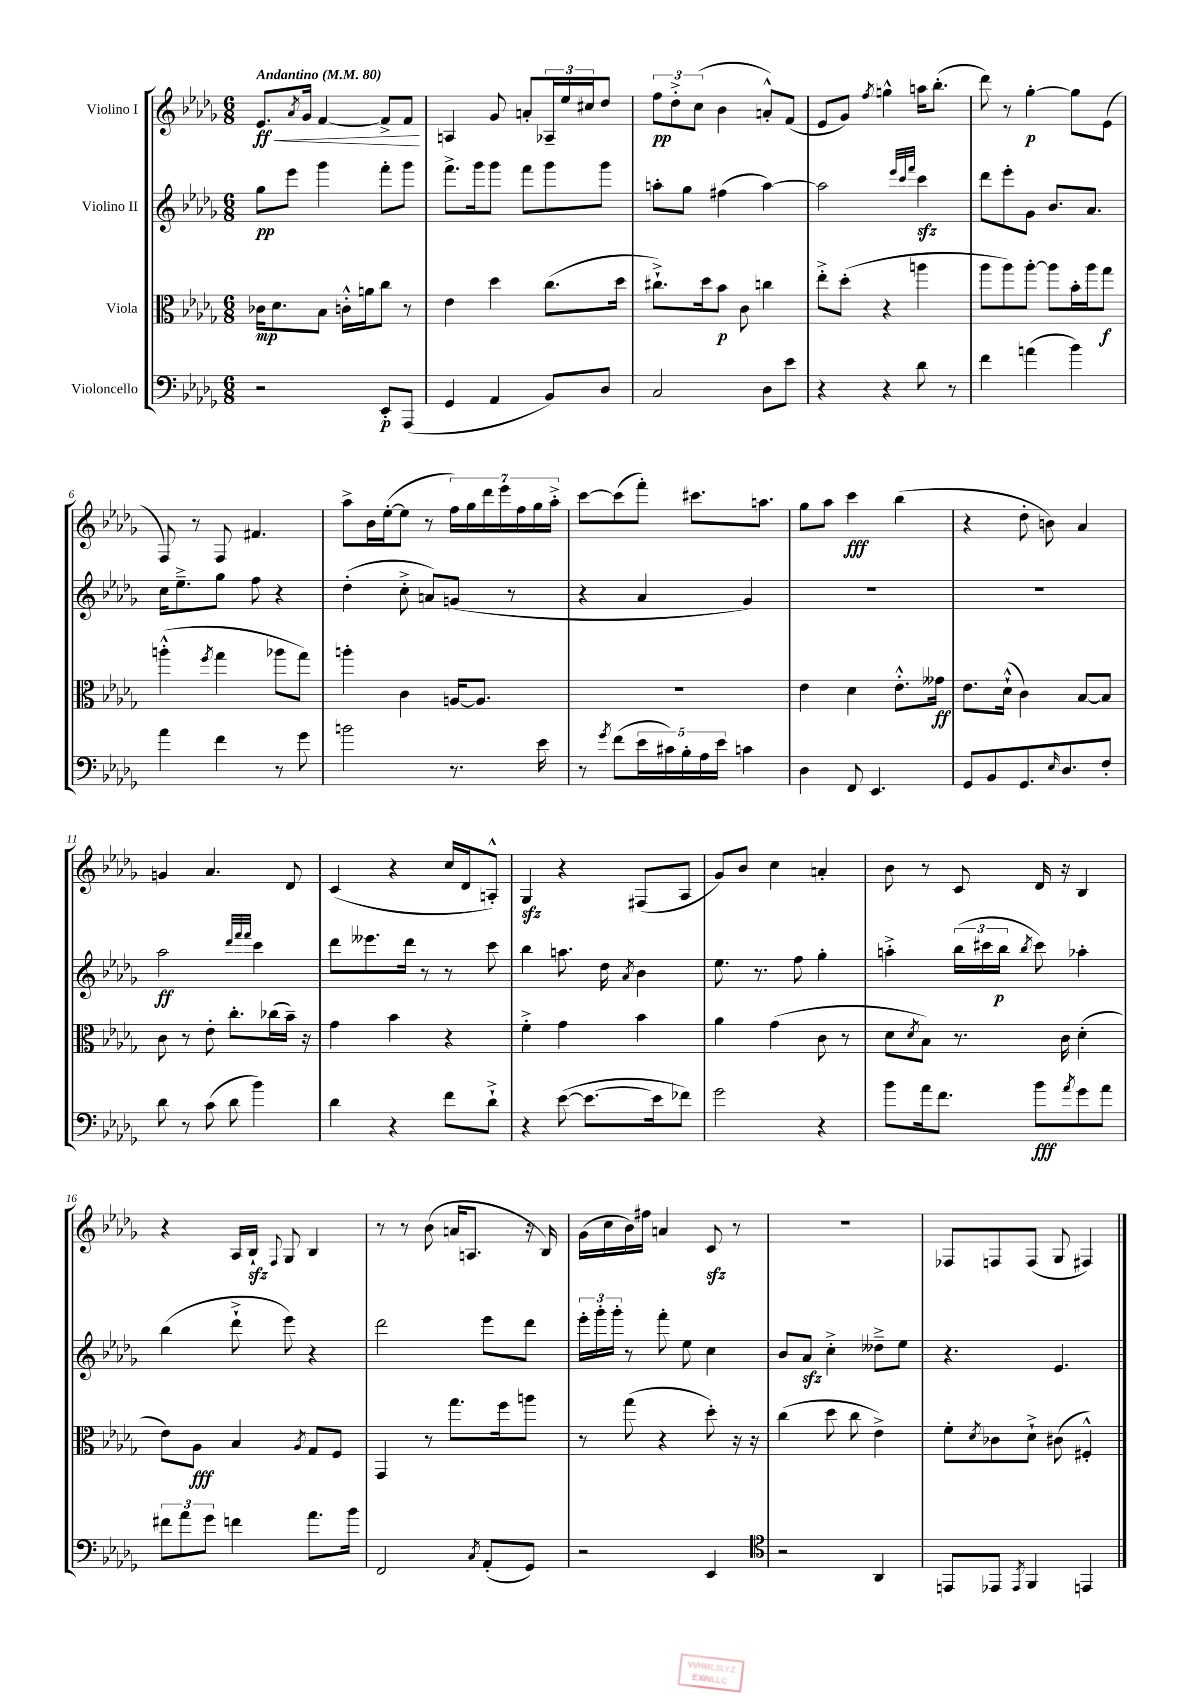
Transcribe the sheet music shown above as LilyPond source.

<<
\new StaffGroup <<
\new Staff = "s0" \with { instrumentName = "Violino I" } {
    \clef treble \key des \major \numericTimeSignature \time 6/8 \tempo "Andantino" 4 = 80
    ees'8.\ff\< \acciaccatura { aes'8 } ges'16 f'4~ f'8-> f'8\! |
    a4 ges'8 a'8-. \tuplet 3/2 { aes16-- ees''16 cis''16 } des''8 |
    \tuplet 3/2 { f''8\pp des''8-.-> c''8( } bes'4 a'8-.-^) f'8( |
    ees'8 ges'8) \acciaccatura { f''8 } g''4-^ a''16 bes''8.-.( |
    des'''8) r8 ges''4~-.\p ges''8 ees'8( |
    f8) r8 f8 fis'4. |
    aes''8-> bes'16 ees''16~-.( ees''8 r8 \tuplet 7/4 { f''16) ges''16 des'''16 ees'''16 f''16 ges''16 aes''16-.-> } |
    c'''8~ c'''8( f'''8-.) cis'''8. a''8. |
    ges''8 aes''8 c'''4\fff bes''4( |
    r4 des''8-. b'8) aes'4 |
    g'4 aes'4. des'8 |
    c'4( r4 c''16 des'16 a8-.-^) |
    ges4\sfz r4 fis8( aes8 |
    ges'8) bes'8 c''4 a'4-. |
    bes'8 r8 c'8 des'16 r16 bes4 |
    r4 aes16 bes16-!\sfz \appoggiatura { f8 } ges8 bes4 |
    r8 r8 bes'8( a'16 a8. r16 bes16) |
    ges'16( c''16 bes'16) fis''16 a'4 c'8\sfz r8 |
    R2. |
    fes8 f8 f8( ges8 fis4) \bar "|." |
}
\new Staff = "s1" \with { instrumentName = "Violino II" } {
    \clef treble \key des \major \numericTimeSignature \time 6/8
    ges''8\pp ees'''8 ges'''4 f'''8-. ges'''8 |
    f'''8.-> ges'''16 ges'''8 f'''8 ges'''8 ges'''8 |
    a''8-. ges''8 fis''4( a''4~) |
    a''2 \grace { ees'''32 c'''32 f'''32 } c'''4\sfz |
    des'''8 ees'''8-. ges'8 bes'8. aes'8. |
    c''16 ees''8.---> ges''8 f''8 r4 |
    des''4-.( c''8-.-> a'8) g'8( r8 |
    r4 aes'4 ges'4) |
    R2. |
    R2. |
    aes''2\ff \grace { des'''32 f'''32 f'''32 } c'''4 |
    des'''8 eeses'''8. des'''16 r8 r8 c'''8 |
    bes''4 a''8. des''16 \acciaccatura { aes'8 } bes'4 |
    ees''8. r8. f''8 ges''4-. |
    a''4-.-> \tuplet 3/2 { bes''16( cis'''16 bes''16\p } \acciaccatura { bes''8 } cis'''8) aes''4-. |
    bes''4( des'''8-!-> ees'''8) r4 |
    des'''2 ees'''8 des'''8 |
    \tuplet 3/2 { ees'''16-. ges'''16-. ges'''16-. } r8 f'''8-. ees''8 c''4 |
    bes'8 aes'8\sfz c''4-.-> deses''8---> ees''8 |
    r4. ees'4. \bar "|." |
}
\new Staff = "s2" \with { instrumentName = "Viola" } {
    \clef alto \key des \major \numericTimeSignature \time 6/8
    ces'16\mp des'8. bes8 c'16-.-^ a'16 c''8 r8 |
    ees'4 des''4 c''8.( des''16 |
    cis''8.-!->) des''16 bes'8\p c'8 c''4 |
    ees''8-.-> des''8-.( r4 a''4 |
    aes''8 aes''8) aes''8~-. aes''8 bes'16-. aes''16 ges''8\f |
    a''4-.-^( \acciaccatura { f''8 } ges''4 aes''8 ges''8) |
    a''4-. c'4 a16~ a8. |
    R2. |
    ees'4 des'4 ees'8.-.-^ geses'16\ff |
    ees'8. des'16-!-^( c'4) bes8~ bes8 |
    c'8 r8 ees'8-. c''8.-. ces''16( bes'16--) r16 |
    ges'4 bes'4 r4 |
    f'4-.-> ges'4 bes'4 |
    aes'4 ges'4( c'8 r8 |
    des'8 \acciaccatura { des'8 } bes8) r8. c'16 des'4-.( |
    ees'8) aes8\fff bes4 \acciaccatura { aes8 } ges8 f8 |
    ges,4 r8 ges''8. f''16 a''8 |
    r8 ges''8( r4 des''8-.) r16 r16 |
    c''4( des''8 c''8 ees'4->) |
    f'8-. \acciaccatura { des'8 } ces'8 des'8-!-> cis'8( fis4-.-^) \bar "|." |
}
\new Staff = "s3" \with { instrumentName = "Violoncello" } {
    \clef bass \key des \major \numericTimeSignature \time 6/8
    r2 ees,8-.\p aes,,8( |
    ges,4 aes,4 bes,8) des8 |
    c2 des8 ees'8 |
    r4 r4 des'8 r8 |
    f'4 a'4( bes'4) |
    aes'4 f'4 r8 ges'8 |
    b'2 r8. ees'16 |
    r8 \acciaccatura { ges'8 } f'8( \tuplet 5/4 { ees'16 cis'16) bes16-. aes16 ees'16 } c'4 |
    des4 f,8 ees,4. |
    ges,8 bes,8 ges,8. \grace { ees16 } des8. f8-. |
    des'8 r8 c'8( des'8 bes'4) |
    des'4 r4 f'8 des'8-!-> |
    r4 ees'8~( ees'8.~ ees'16 fes'8) |
    ges'2 r4 |
    bes'8 aes'16 f'8. bes'8\fff \acciaccatura { aes'8 } ges'8 aes'8 |
    \tuplet 3/2 { fis'8 aes'8 ges'8 } f'4 aes'8. bes'16 |
    f,2 \acciaccatura { c8 } aes,8-.( ges,8) |
    r2 ees,4 |
    \clef tenor r2 aes,4 |
    e,8 ees,8 \acciaccatura { ees,8 } f,4 e,4 \bar "|." |
}
>>
>>
